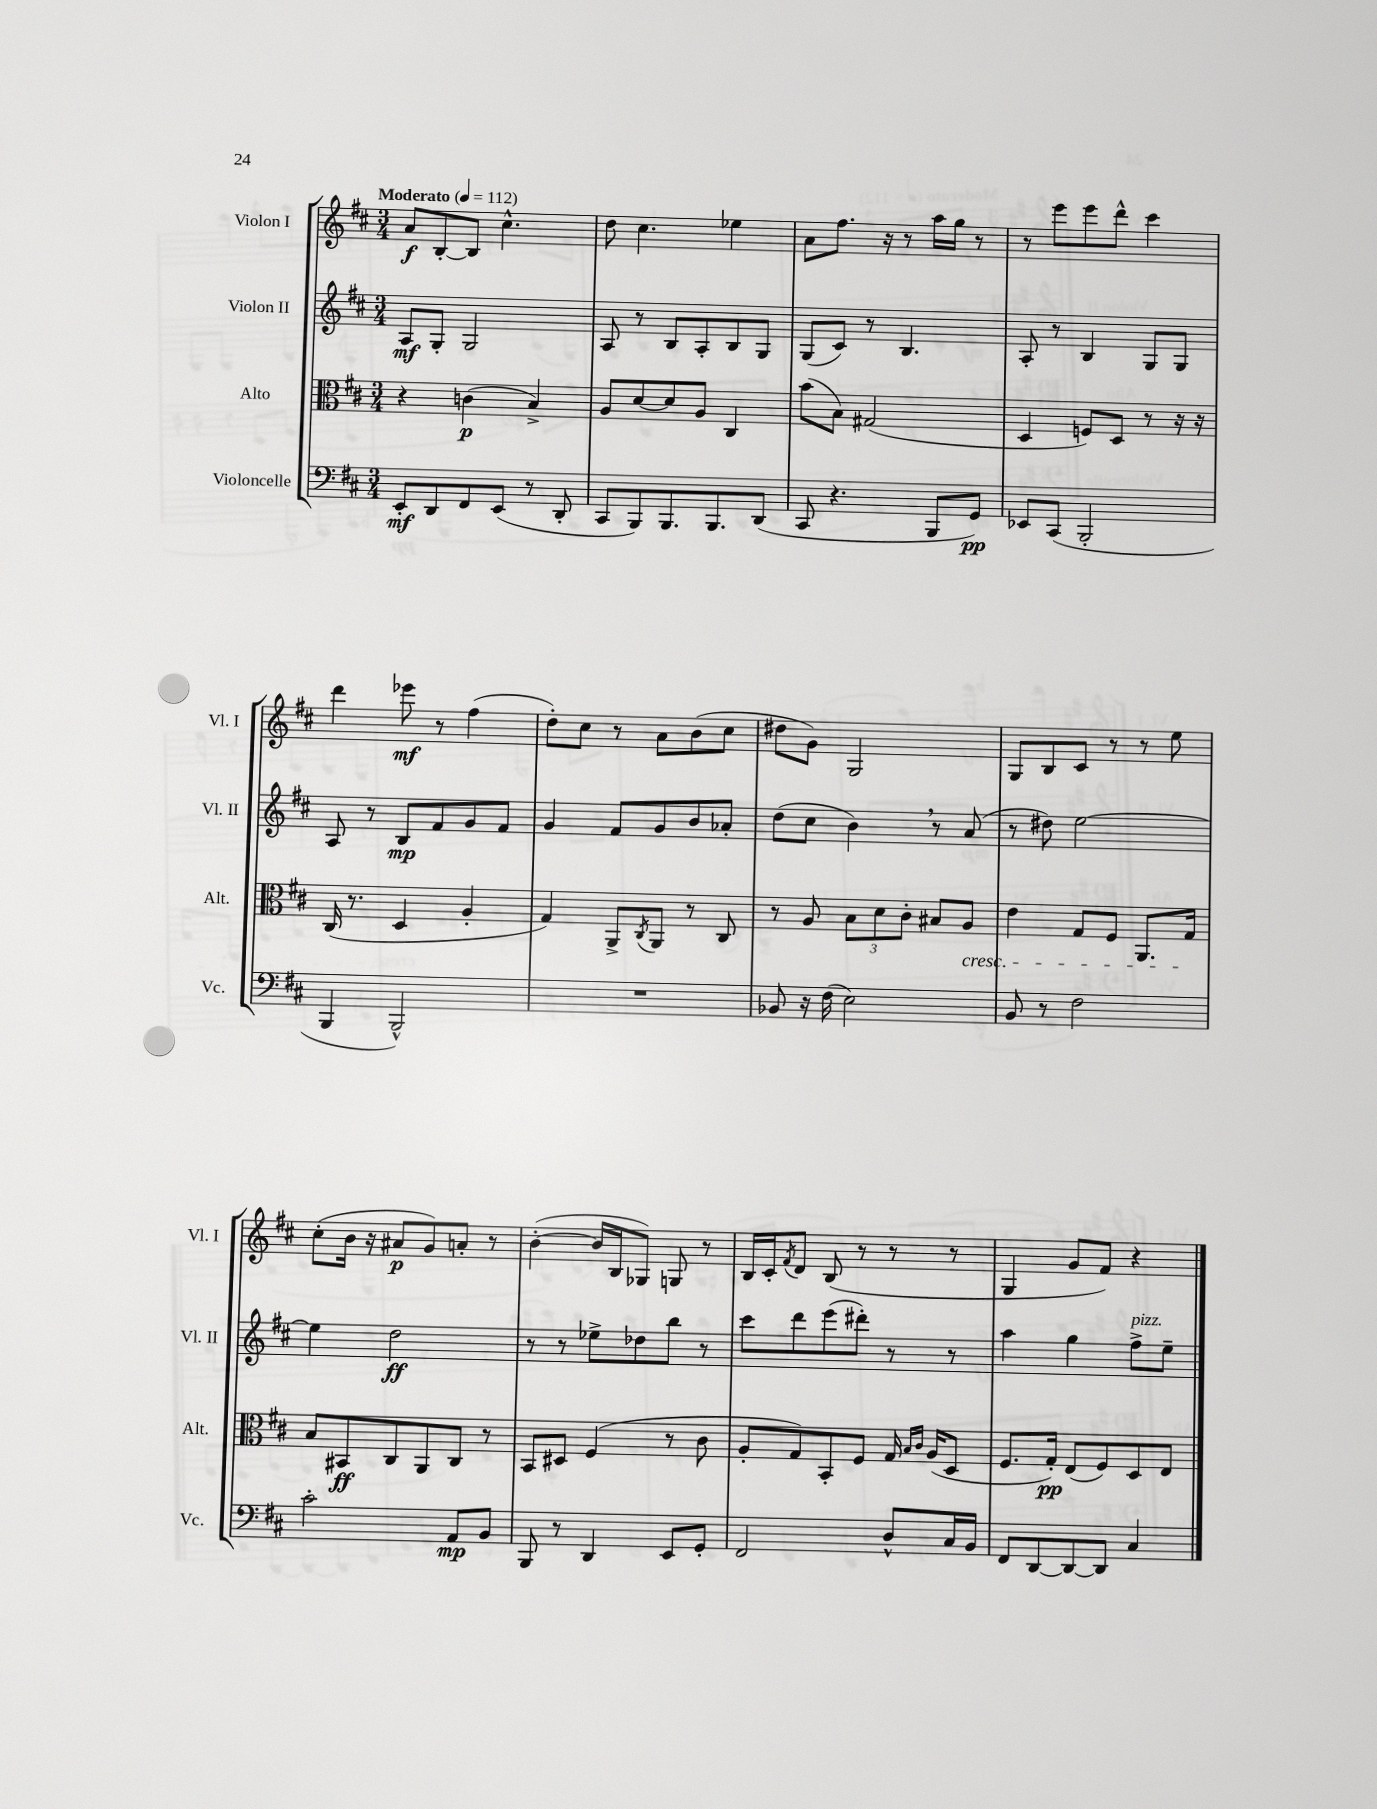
<<
\new StaffGroup <<
\new Staff = "s0" \with { instrumentName = "Violon I" shortInstrumentName = "Vl. I" } {
    \clef treble \key d \major \numericTimeSignature \time 3/4 \tempo "Moderato" 4 = 112
    a'8\f b8~-. b8 cis''4.-^ |
    d''8 cis''4. ees''4 |
    a'8 fis''8. r16 r8 a''16 g''16 r8 |
    r8 e'''8 e'''8 d'''8-^ cis'''4 |
    d'''4 ees'''8\mf r8 fis''4( |
    d''8-.) cis''8 r8 a'8 b'8( cis''8 |
    dis''8 g'8) g2 |
    g8 b8 cis'8 r8 r8 e''8 |
    cis''8-.( b'16 r16 ais'8\p g'8) a'8-. r8 |
    b'4~-.( b'16 b16 ges8) g8 r8 |
    b16 cis'16-. \acciaccatura { fis'8 } d'8 b8( r8 r8 r8 |
    g4 g'8 fis'8) r4 \bar "|." |
}
\new Staff = "s1" \with { instrumentName = "Violon II" shortInstrumentName = "Vl. II" } {
    \clef treble \key d \major \numericTimeSignature \time 3/4
    a8\mf g8-. g2 |
    a8 r8 b8 a8-. b8 g8 |
    g8( cis'8) r8 b4. |
    a8-. r8 b4 g8 g8 |
    a8 r8 b8\mp fis'8 g'8 fis'8 |
    g'4 fis'8 g'8 b'8 aes'8-. |
    d''8( cis''8 b'4) \breathe r8 a'8( |
    r8 dis''8) e''2~ |
    e''4 d''2\ff |
    r8 r8 ees''8-> des''8 b''8 r8 |
    cis'''8 d'''8 e'''8( dis'''8-.) r8 r8 |
    a''4 g''4 fis''8->^\markup { \italic "pizz." } e''8-- \bar "|." |
}
\new Staff = "s2" \with { instrumentName = "Alto" shortInstrumentName = "Alt." } {
    \clef alto \key d \major \numericTimeSignature \time 3/4
    r4 c'4\p( b4->) |
    a8 d'8~ d'8 a8 cis4 |
    b'8( b8) gis2( |
    d4 f8) d8 r8 r16 r16 |
    cis16( r8. d4 a4-. |
    g4) a,8-> \acciaccatura { cis8 } a,8 r8 cis8 |
    r8 a8 \tuplet 3/2 { b8 d'8 cis'8-. } bis8 a8\cresc |
    e'4 g8 fis8 a,8. g16\! |
    b8 bis,8\ff cis8 a,8 cis8 r8 |
    b,8 dis8 fis4( r8 cis'8 |
    a8-. g8) b,8-. fis8 g16 \grace { b16 cis'16 } a16( d8 |
    fis8. g16-.\pp) e8( fis8) d8 e8 \bar "|." |
}
\new Staff = "s3" \with { instrumentName = "Violoncelle" shortInstrumentName = "Vc." } {
    \clef bass \key d \major \numericTimeSignature \time 3/4
    e,8-.\mf d,8 fis,8 e,8( r8 d,8-. |
    cis,8 b,,8) b,,8. b,,8. d,8( |
    cis,8 r4. b,,8 g,8\pp) |
    ees,8 cis,8( b,,2-. |
    b,,4 b,,2-^) |
    R2. |
    bes,8 r16 fis16( e2) |
    b,8 r8 fis2 |
    cis'2-. a,8\mp b,8 |
    b,,8 r8 d,4 e,8 g,8-. |
    fis,2 d8-^ cis16 b,16 |
    fis,8 d,8~ d,8~ d,8 cis4 \bar "|." |
}
>>
>>
\layout { \context { \Score \remove "Bar_number_engraver" } }
